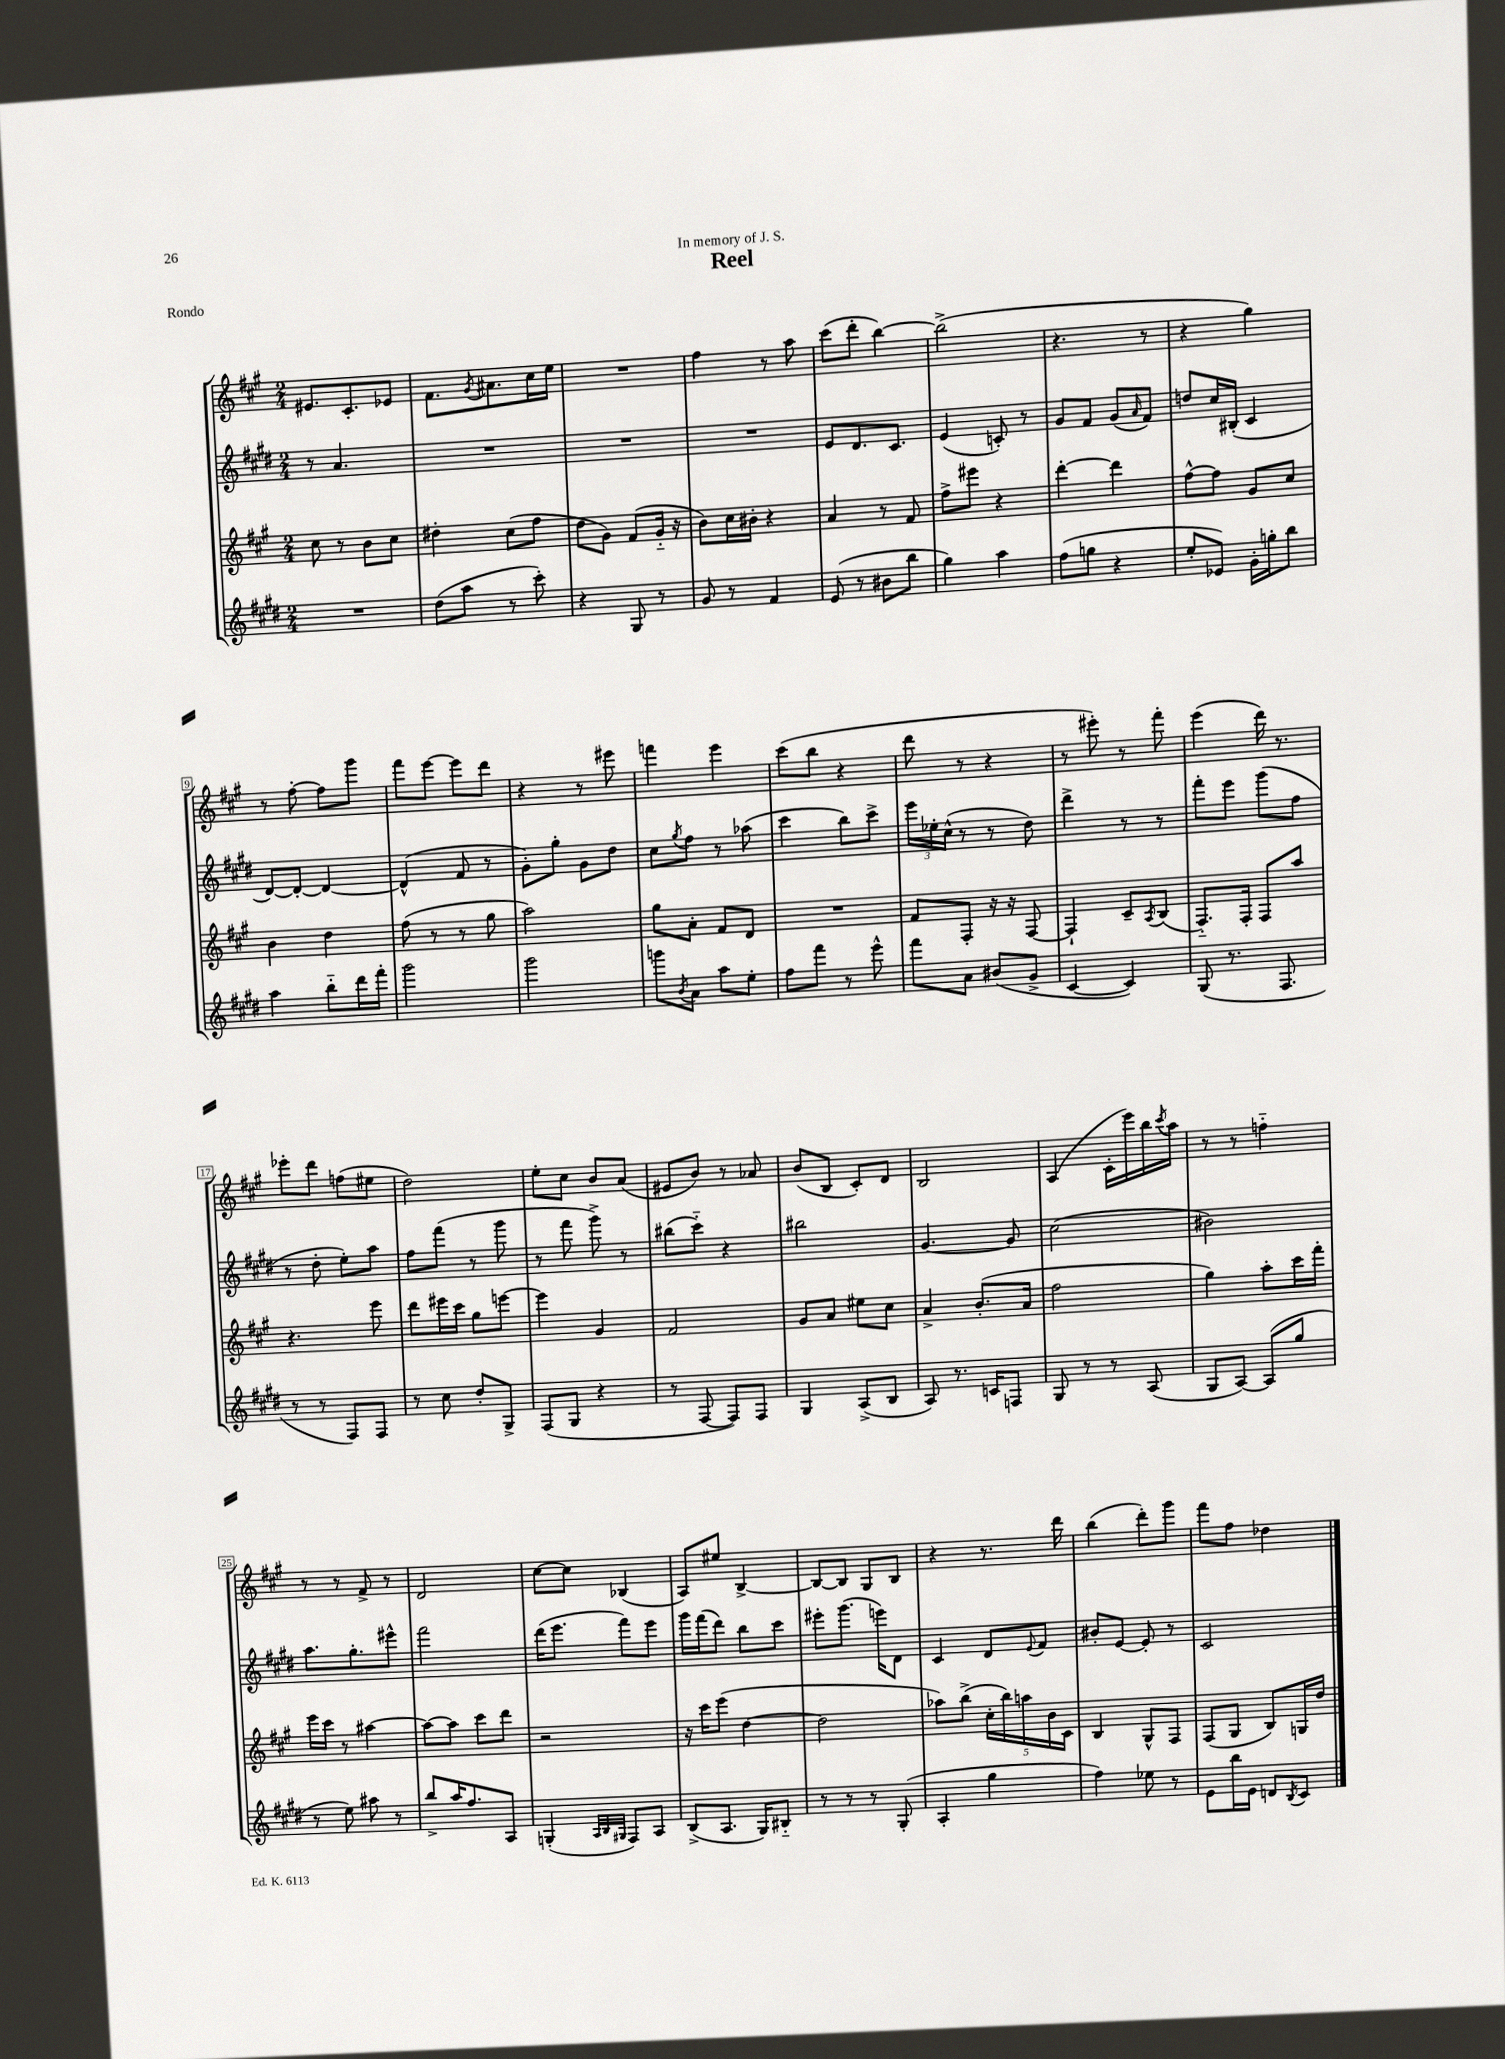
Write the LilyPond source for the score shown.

\header { title = "Reel" dedication = "In memory of J. S." piece = "Rondo" }
<<
\new StaffGroup <<
\new Staff = "s0" {
    \clef treble \key a \major \numericTimeSignature \time 2/4
    eis'8. cis'8.-. ees'8 |
    fis'8. \acciaccatura { gis'8 } ais'8. cis''16 e''16 |
    R2 |
    fis''4 r8 a''8 |
    cis'''8( d'''8-. b''4~) |
    b''2->( |
    r4. r8 |
    r4 gis''4) |
    r8 fis''8~-. fis''8 gis'''8 |
    fis'''8 e'''8~ e'''8 d'''8 |
    r4 r8 eis'''8 |
    f'''4 e'''4 |
    cis'''8( b''8 r4 |
    d'''8 r8 r4 |
    r8 eis'''8-.) r8 fis'''8-. |
    e'''4( d'''16) r8. |
    ees'''8-. d'''8 f''8( eis''8 |
    d''2) |
    e''8-. cis''8 b'8 a'8( |
    eis'8 b'8) r8 aes'8 |
    b'8( b8 cis'8-.) d'8 |
    b2 |
    a4( cis'16-. e'''16) b''16 \acciaccatura { cis'''8 } a''16 |
    r8 r8 f''4-_ |
    r8 r8 fis'8-> r8 |
    d'2 |
    cis''8~ cis''8 bes4( |
    a8) eis''8 b4~-> |
    b8~ b8 gis8 b8 |
    r4 r8. d'''16 |
    b''4( d'''8-.) gis'''8 |
    fis'''8 fis''8 des''4 \bar "|." |
}
\new Staff = "s1" {
    \clef treble \key e \major \numericTimeSignature \time 2/4
    r8 a'4. |
    R2 |
    R2 |
    R2 |
    e'8 dis'8. cis'8. |
    e'4( c'8-.) r8 |
    gis'8 fis'8 gis'8( \grace { a'16 } fis'8) |
    d''8 cis''16 bis16-.( cis'4 |
    dis'8~) dis'8~-. dis'4~ |
    dis'4-^( fis'8 r8 |
    gis'8-.) gis''8-. gis'8 dis''8 |
    cis''8 \acciaccatura { gis''8 } fis''8 r8 aes''8( |
    cis'''4 b''8) cis'''8-> |
    \tuplet 3/2 { e'''16 ees''16-. cis''16-^( } r8 r8 dis''8) |
    dis'''4-> r8 r8 |
    fis'''8-. e'''8 gis'''8( fis''8 |
    r8 dis''8-. e''8-.) a''8 |
    fis''8 fis'''8( r8 gis'''8 |
    r8 fis'''8 gis'''8->) r8 |
    bis''8( cis'''8-_) r4 |
    bis''2 |
    gis'4.~ gis'8 |
    cis''2( |
    bis'2) |
    a''8. gis''8.-. eis'''8-^ |
    fis'''2 |
    dis'''16( e'''8. fis'''8) e'''8 |
    gis'''16 fis'''16( dis'''8) b''8 cis'''8 |
    eis'''8-. gis'''8.( e'''16) dis'8 |
    cis'4 dis'8 \appoggiatura { e'8 } fis'8 |
    bis'8-. e'8~ e'8-. r8 |
    cis'2 \bar "|." |
}
\new Staff = "s2" {
    \clef treble \key a \major \numericTimeSignature \time 2/4
    cis''8 r8 b'8 cis''8 |
    dis''4-. cis''8( fis''8 |
    d''8 gis'8) fis'8( gis'16-_ r16 |
    b'8) cis''16 bis'16-. r4 |
    a'4 r8 fis'8 |
    fis''8-> eis'''8 r4 |
    d'''4~-. d'''4 |
    fis''8~-^ fis''8 gis'8 cis''8 |
    b'4 d''4 |
    fis''8( r8 r8 gis''8 |
    a''2) |
    gis''8 a'8-. fis'8 d'8 |
    R2 |
    fis'8 fis8-. r16 r16 fis8~ |
    fis4-! cis'8-- \acciaccatura { a8 } b8( |
    fis8.-_) fis16-. fis8 a''8 |
    r4. e'''8 |
    d'''8 eis'''16 cis'''16 gis''8 e'''8~ |
    e'''4 gis'4 |
    fis'2 |
    gis'8 a'8 eis''8 cis''8 |
    a'4-> b'8.-.( a'16 |
    fis''2 |
    gis''4) a''8-. cis'''16 fis'''16-. |
    e'''16 cis'''16 r8 ais''4~ |
    ais''8~ ais''8 cis'''8 d'''8 |
    r2 |
    r16 cis'''16 e'''8( d''4~ |
    d''2 |
    aes''8) b''8->( \tuplet 5/4 { cis''16-. b''16) a''16 b'16 cis'16 } |
    b4 gis8-^ fis8 |
    fis8( gis8 b8) g16 d''16 \bar "|." |
}
\new Staff = "s3" {
    \clef treble \key e \major \numericTimeSignature \time 2/4
    R2 |
    dis''8( a''8 r8 cis'''8-.) |
    r4 gis8 r8 |
    gis'8 r8 fis'4 |
    e'8( r8 bis'8 b''8 |
    gis''4) a''4 |
    fis''8( g''8 r4 |
    e''8-. ees'8) gis'16-. g''16-. b''8 |
    a''4 b''8-_ dis'''16 fis'''16-. |
    gis'''2 |
    gis'''2 |
    g'''8 \acciaccatura { b'8 } a'8 a''8 e''8-. |
    fis''8 fis'''8 r8 e'''8-^ |
    fis'''8 a'8 bis'8( gis'8-> |
    cis'4~ cis'4) |
    gis8( r8. fis8. |
    r8 r8 fis8) fis8 |
    r8 cis''8 dis''8-. gis8-> |
    fis8( gis8 r4 |
    r8 fis8~ fis8) fis8 |
    gis4 a8->( b8 |
    a8) r8. c'16 f8 |
    gis8 r8 r8 a8( |
    gis8 a8~) a8( gis''8 |
    r8 e''8) ais''8 r8 |
    b''8-> a''16 fis''8. a8 |
    g4-.( \grace { a32 b32 gis32 } fis8) a8 |
    b8->( a8. gis16) bis8-_ |
    r8 r8 r8 gis8-.( |
    a4-. gis''4 |
    fis''4) ees''8 r8 |
    e'8 b''16 e'16 d'8 \acciaccatura { b8 } cis'8 \bar "|." |
}
>>
>>
\layout { \context { \Score \override BarNumber.stencil = #(make-stencil-boxer 0.1 0.3 ly:text-interface::print) } }
